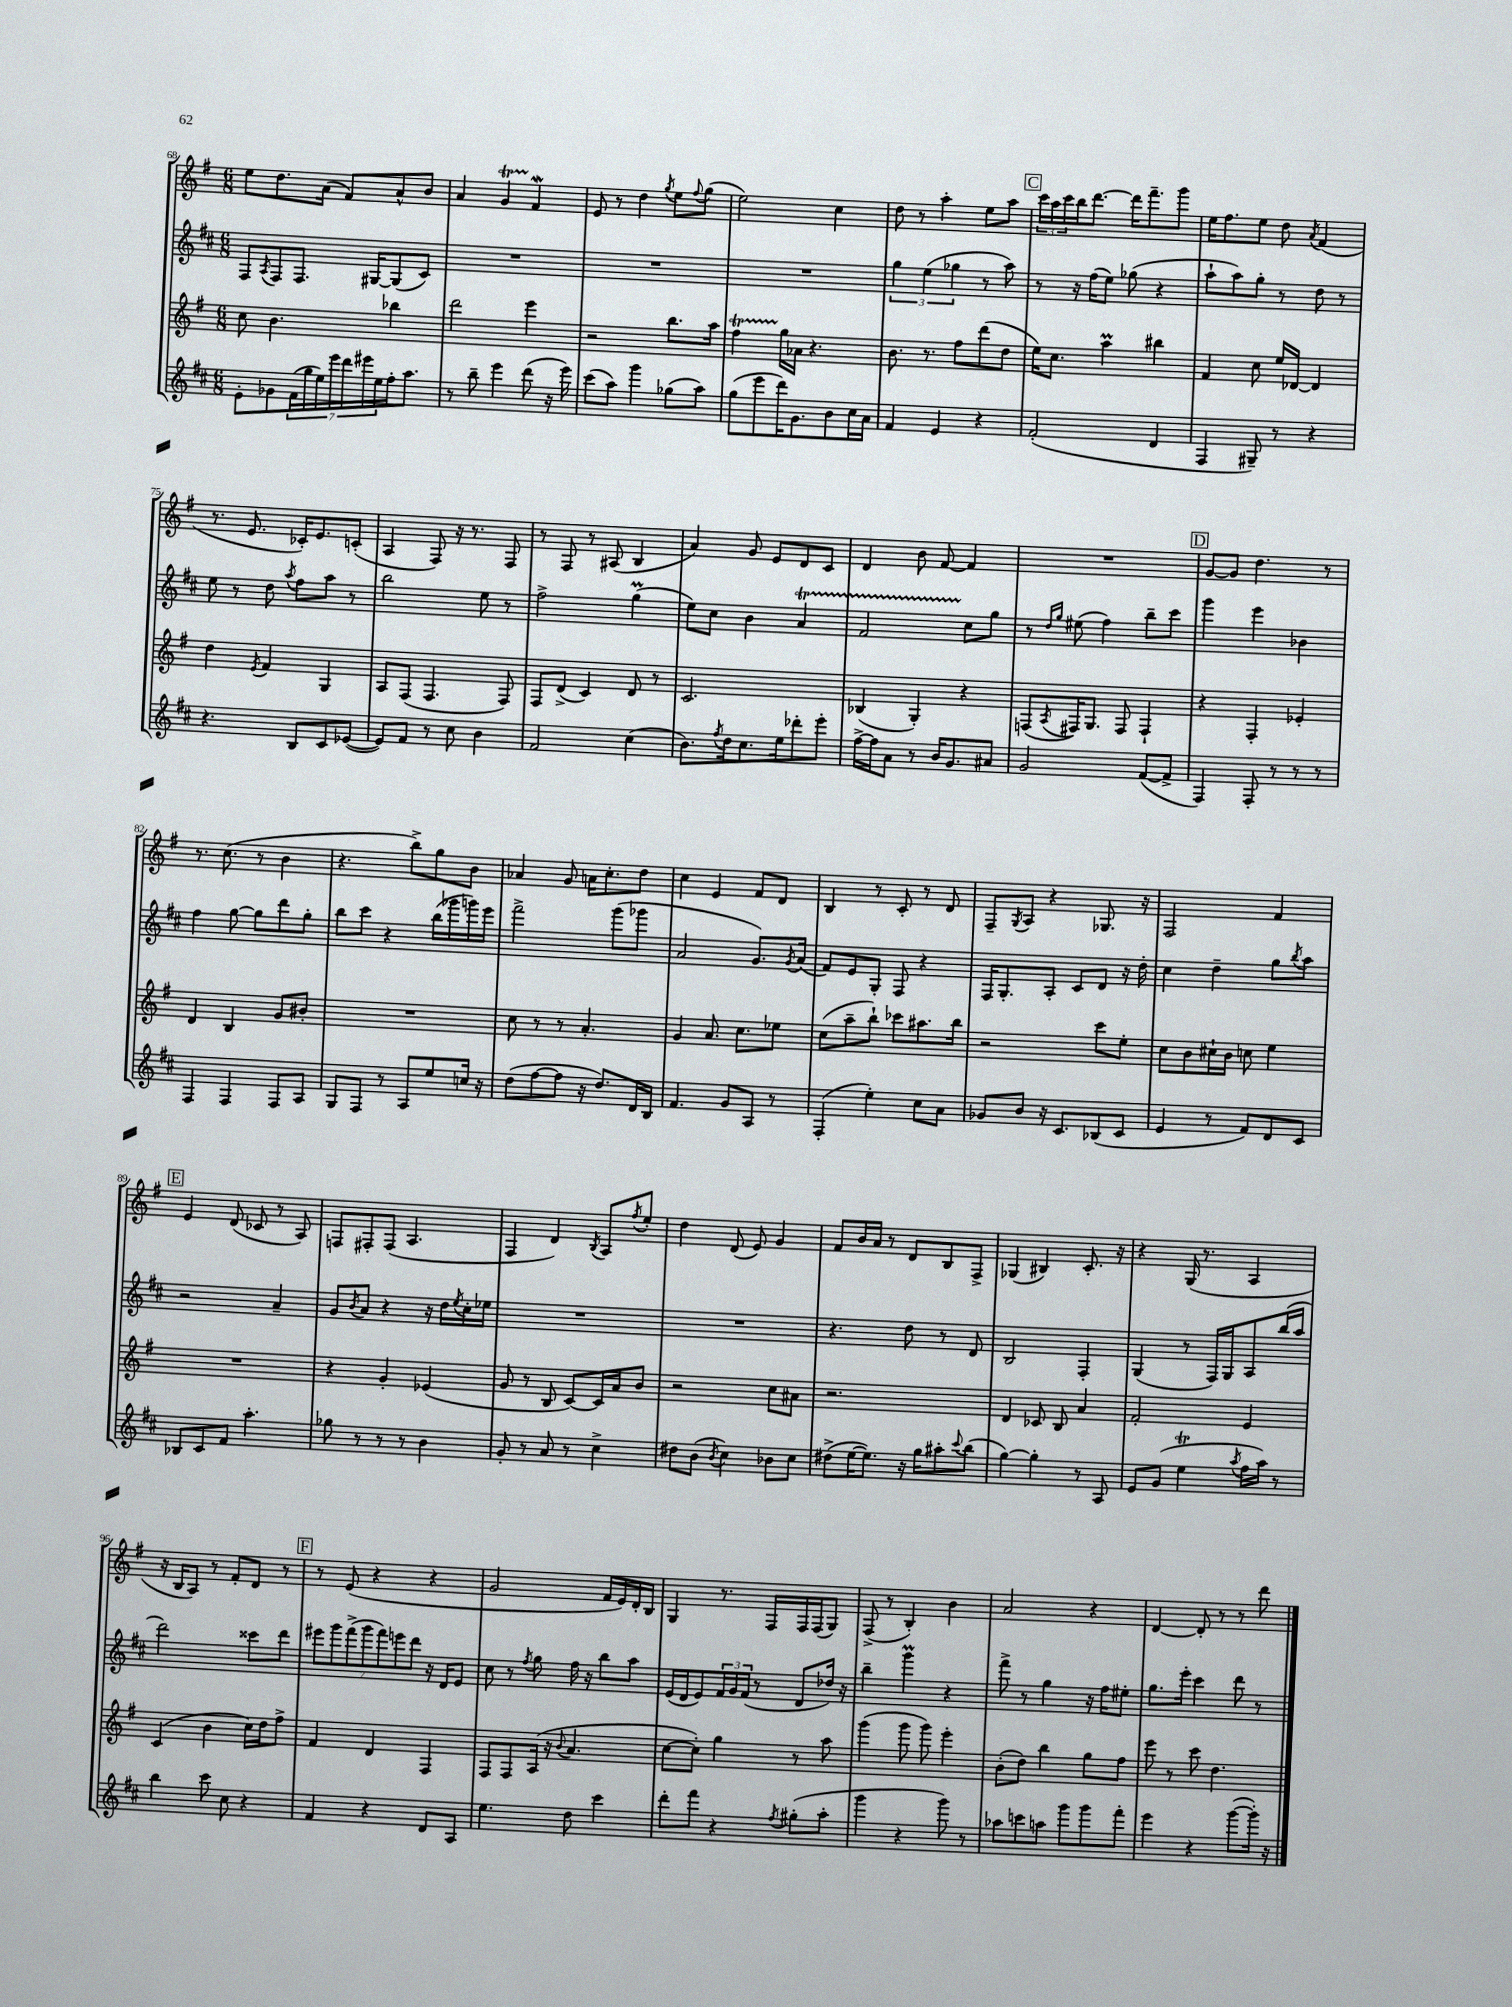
<<
\new StaffGroup <<
\new Staff = "s0" {
    \clef treble \key g \major \numericTimeSignature \time 6/8
    e''8 d''8. a'16( fis'8) a'8-^ b'8 |
    a'4 g'4\startTrillSpan fis'4\mordent\stopTrillSpan |
    e'8 r8 d''4 \acciaccatura { g''8 } e''8 \appoggiatura { fis''8 } g''8( |
    e''2) c''4 |
    d''8 r8 a''4-. e''8 a''8 |
    \mark \markup { \box "C" } \tuplet 3/2 { c'''16 a''16 c'''16 } b''16 d'''8.~ d'''16 fis'''8.-- g'''8 |
    e''16 fis''8. e''8 d''8 \acciaccatura { a'8 } fis'4( |
    r8. e'8. ces'16-.) e'8. c'8-.( |
    a4 fis8) r16 r8. fis8 |
    r8 fis8 r8 ais8( b4 |
    a'4) g'8 e'8 d'8 c'8 |
    d'4 b'8 fis'8~ fis'4 |
    R2. |
    \mark \markup { \box "D" } g'8~ g'8 d''4. r8 |
    r8. c''8.( r8 b'4 |
    r4. b''8->) g''8 b'8 |
    aes'4 g'8 a'16 c''8.-. d''8 |
    c''4 e'4 fis'8 d'8 |
    b4 r8 c'8-. r8 d'8 |
    fis8-- \acciaccatura { g8 } a8 r4 ges8. r16 |
    fis2 fis'4 |
    \mark \markup { \box "E" } e'4 d'8( ces'8 r8 a8) |
    f8 fis8-. fis8( a4. |
    fis4 d'4) \acciaccatura { b8 } a8 \acciaccatura { fis''8 } e''8-. |
    d''4 d'8( e'8) g'4 |
    fis'8 b'16 a'16 r8 d'8 b8 fis8-> |
    ges4( bis4) c'8.-. r16 |
    r4 g16( r8. a4 |
    r16 b16 a8) r8 fis'8-. d'8 r8 |
    \mark \markup { \box "F" } r8 e'8( r4 r4 |
    g'2 fis'16 e'16) d'16-. b16 |
    g4 r8. fis16 fis16 fis16( g8) |
    fis8->( r8 b4-.) b'4 |
    a'2 r4 |
    d'4~ d'8-. r8 r8 d'''8 \bar "|." |
}
\new Staff = "s1" {
    \clef treble \key d \major \numericTimeSignature \time 6/8
    fis8 \acciaccatura { a8 } fis8 fis8. gis16~ gis8( cis'8) |
    R2. |
    R2. |
    R2. |
    \tuplet 3/2 { g''4 e''4( ges''4 } r8 a''8) |
    \mark \markup { \box "C" } r8 r16 fis''16( e''8) ges''8( r4 |
    a''8-! a''8) g''8-. r8 d''8 r8 |
    e''8 r8 d''8 \acciaccatura { a''8 } fis''8 a''8 r8 |
    b''2 e''8 r8 |
    fis''2-> g''4\prall( |
    e''8) cis''8 b'4 a'4\startTrillSpan |
    fis'2 cis''8\stopTrillSpan g''8 |
    r8 \grace { d''16 g''16 } eis''8( fis''4) b''8-- cis'''8 |
    \mark \markup { \box "D" } g'''4 e'''4 bes'4 |
    fis''4 g''8~ g''8 d'''8 g''8-. |
    b''8 cis'''8 r4 b''16( ges'''16 g'''16) e'''16 |
    fis'''2-> g'''8( ges'''8 |
    a'2 g'8.) \acciaccatura { g'8 } a'16( |
    fis'8) e'8 g8-. fis8 r4 |
    fis16 g8.-. a8-. cis'8 d'8 r16 d''16-. |
    cis''4 d''4-- g''8 \acciaccatura { b''8 } a''8 |
    \mark \markup { \box "E" } r2 a'4-- |
    g'8 \acciaccatura { b'8 } a'8 r4 r16 d''16 \acciaccatura { e''8 } cis''16-. ees''16 |
    R2. |
    R2. |
    r4. d''8 r8 d'8 |
    b2 fis4-. |
    g4( r8 fis16) g16 a8 b''16( a''16 |
    d'''2) cisis'''8 d'''8 |
    \mark \markup { \box "F" } \tuplet 7/4 { eis'''8 g'''8 fis'''8->( g'''8 fis'''8) e'''8 d'''8 } r16 d'16 e'8 |
    cis''8 r8 \acciaccatura { fis''8 } g''8 fis''16 r16 b''8 a''8 |
    e'16( d'16 e'8) \tuplet 3/2 { fis'16 g'16 fis'16( } r8 d'8 des''16) r16 |
    b''4-- g'''4\prall r4 |
    fis'''8-> r8 g''4 r16 fis''16 eis''8-. |
    g''8. e'''16-. cis'''4 d'''8 r8 \bar "|." |
}
\new Staff = "s2" {
    \clef treble \key g \major \numericTimeSignature \time 6/8
    c''8 b'4. bes''4 |
    d'''2 e'''4 |
    r2 b''8. a''16 |
    fis''4\startTrillSpan g''16\stopTrillSpan aes'16 r4. |
    b'8. r8. fis''8 d'''8( d''8 |
    \mark \markup { \box "C" } e''16) c''8. a''4\prall bis''4 |
    fis'4 c''8 e''16 des'16~ des'4 |
    d''4 \acciaccatura { e'8 } fis'4 g4 |
    a8 fis8( fis4. fis8) |
    fis8 d'8->( c'4) d'8 r8 |
    c'2. |
    bes4( g4-.) r4 |
    f8( \acciaccatura { a8 } fis16) g8. fis8 fis4-! |
    \mark \markup { \box "D" } r4 fis4-. ees'4-. |
    d'4 b4 g'8 bis'8-. |
    R2. |
    c''8 r8 r8 a'4.-. |
    g'4 a'8. c''8. ees''8 |
    c''8( a''8-- b''8-!) ces'''8 ais''8. b''16 |
    r2 c'''8 e''8-. |
    c''8 b'8 cis''16-! b'16 c''8 e''4 |
    \mark \markup { \box "E" } R2. |
    r4 g'4-. ees'4( |
    g'8 r8 b8 c'8~) c'16 a'16 b'8 |
    r2 c''8 ais'8 |
    r2. |
    d'4 ces'8 b8 a'4 |
    fis'2-. e'4 |
    c'4( b'4 c''16) d''16 fis''8-> |
    \mark \markup { \box "F" } fis'4 d'4 fis4 |
    fis8 fis8 a16( r16 \appoggiatura { b'8 } a'4. |
    c''8~ c''8-.) g''4 r8 a''8 |
    g'''4( g'''8 g'''8) e'''4-. |
    b'8-.( d''8) b''4 g''8 fis''8 |
    e'''8 r8 c'''8 d''4. \bar "|." |
}
\new Staff = "s3" {
    \clef treble \key d \major \numericTimeSignature \time 6/8
    e'8-. ges'8 \tuplet 7/4 { fis'16( g''16 e''16) e'''16 d'''16 eis'''16 e''16 } fis''16-. a''8. |
    r8 b''8-- e'''4 d'''8( r16 e'''16) |
    cis'''8( a''8) g'''4 ges''8( a''8) |
    g''8( e'''8 d'''16) g'8. b'8 cis''16 a'16 |
    fis'4 e'4 r4 |
    \mark \markup { \box "C" } fis'2-.( d'4 |
    fis4 gis8--) r8 r4 |
    r4. b8 cis'8 ees'8~( |
    ees'8) fis'8 r8 cis''8 b'4 |
    fis'2 cis''4( |
    b'8.) \acciaccatura { fis''8 } d''16 cis''8. e''16 des'''8-. e'''8-. |
    fis''16~-> fis''16 a'8 r8 b'16 g'8. ais'8 |
    g'2 fis'8~( fis'8-> |
    \mark \markup { \box "D" } fis4) fis8-. r8 r8 r8 |
    fis4 fis4 fis8 a8 |
    g8 fis8 r8 a8 e''8 c''16 r16 |
    d''8( fis''8~ fis''8 r16 d''8.) d'16 b16 |
    fis'4. g'8 a8 r8 |
    fis4-.( e''4-.) cis''8 a'8 |
    ges'8 b'8 r16 cis'8. bes8( cis'8 |
    e'4 r8 fis'8) d'8 cis'8 |
    \mark \markup { \box "E" } bes8 cis'8 fis'8 a''4.-. |
    ges''8 r8 r8 r8 b'4 |
    g'8-. r8 a'8 r8 cis''4-> |
    dis''8 b'8( \acciaccatura { b'8 } cis''4) bes'8 cis''8 |
    dis''8->( e''16~ e''8.) r16 g''16 ais''8-. \appoggiatura { cis'''8 } b''8( |
    g''4~) g''4-. r8 a8 |
    e'8 g'8( e''4\trill \acciaccatura { a''8 } fis''16 a''16) r8 |
    b''4 cis'''8 cis''8 r4 |
    \mark \markup { \box "F" } fis'4 r4 d'8 a8 |
    e''4. d''8 cis'''4 |
    d'''8-. fis'''8 r4 \acciaccatura { fis''8 } gis''8-.( a''8-. |
    g'''4 r4 g'''8) r8 |
    aes''8 c'''8 a''8 g'''8 g'''8 fis'''8-. |
    e'''4 r4 g'''8~( g'''16-.) r16 \bar "|." |
}
>>
>>
\layout { \context { \Score currentBarNumber = #68 } }
